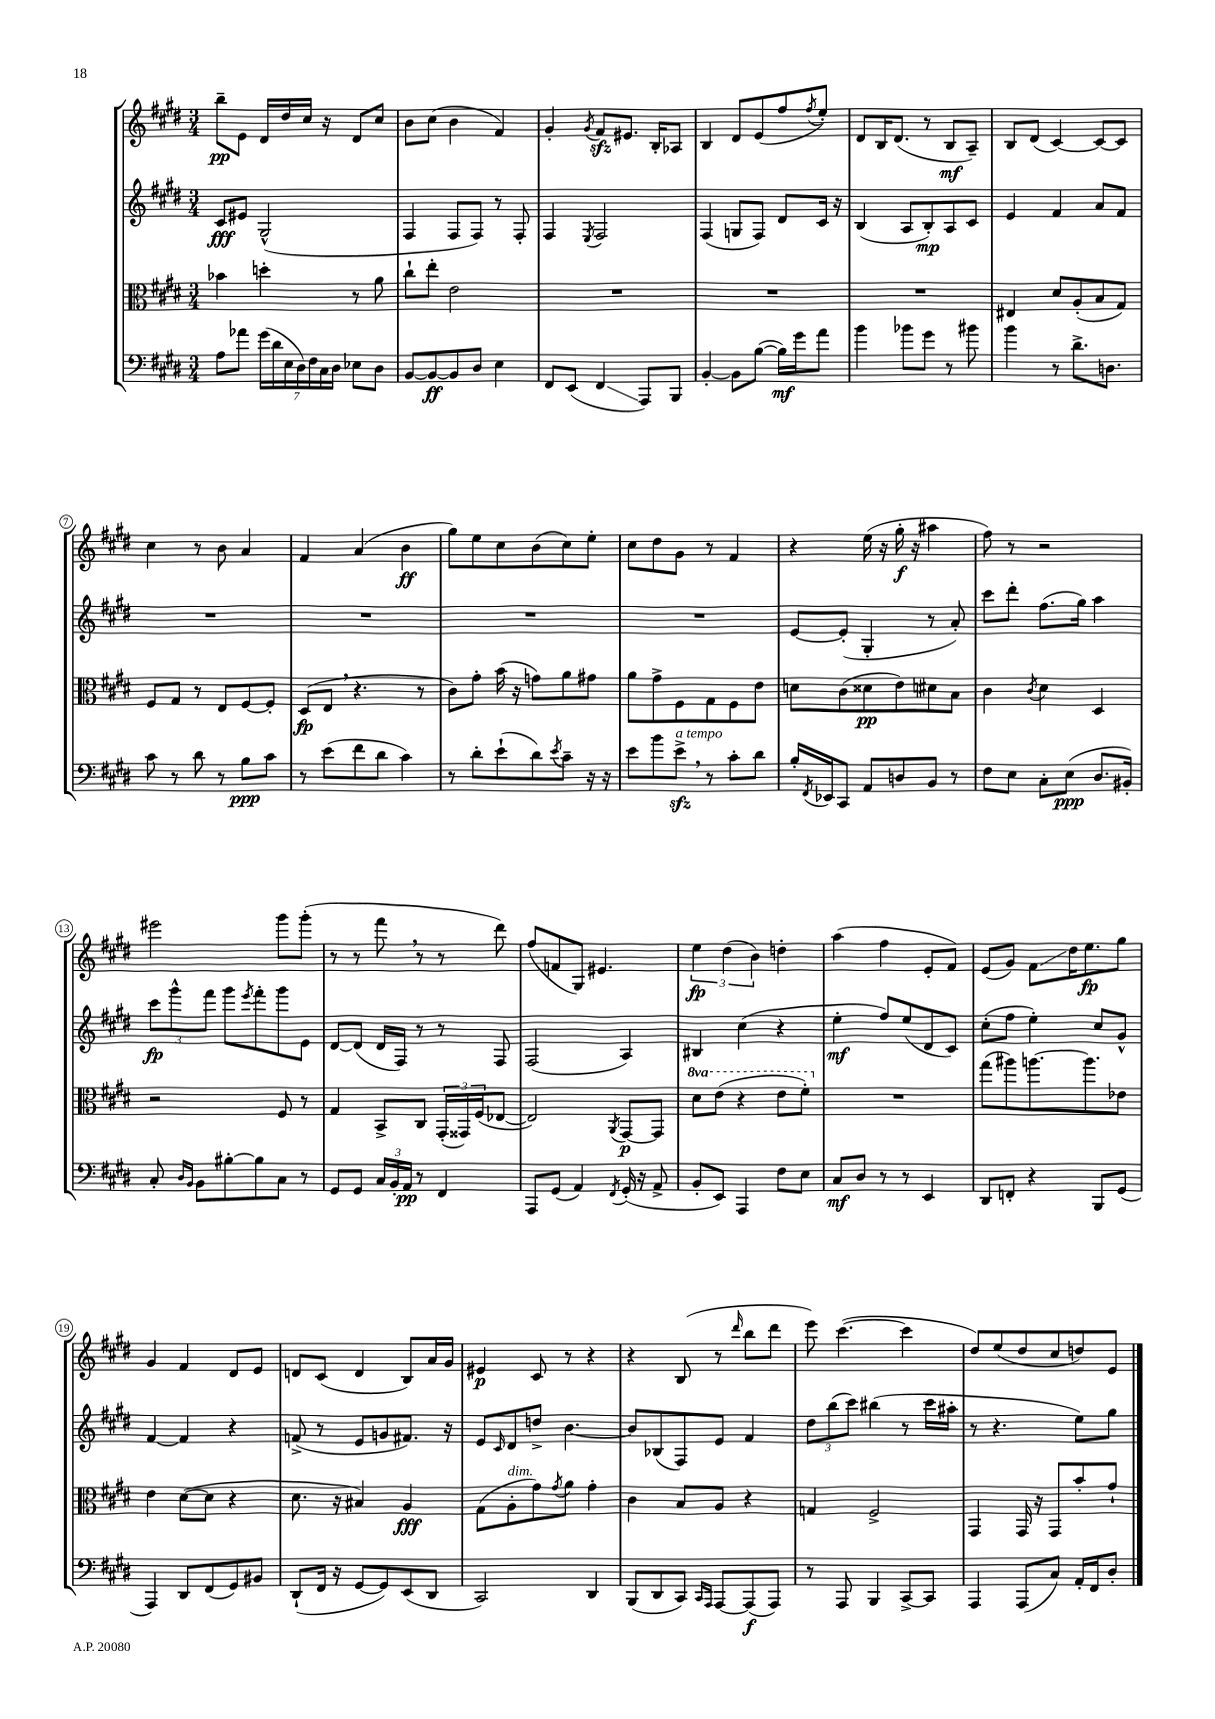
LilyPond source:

<<
\new StaffGroup <<
\new Staff = "s0" {
    \clef treble \key e \major \numericTimeSignature \time 3/4
    b''8--\pp e'8 dis'16 dis''16 cis''16 r16 dis'8 cis''8 |
    b'8 cis''8( b'4 fis'4) |
    gis'4-. \acciaccatura { gis'8 } fis'8\sfz eis'8. b16-. aes8 |
    b4 dis'8 e'8( fis''8 \acciaccatura { fis''8 } e''8-.) |
    dis'8 b16 dis'8.( r8 b8\mf a8--) |
    b8 dis'8( cis'4~) cis'8~ cis'8 |
    cis''4 r8 b'8 a'4 |
    fis'4 a'4( b'4\ff |
    gis''8) e''8 cis''8 b'8( cis''8) e''8-. |
    cis''8 dis''8 gis'8 r8 fis'4 |
    r4 e''16( r16 gis''16-.\f r16 ais''4 |
    fis''8) r8 r2 |
    eis'''2 gis'''8 gis'''8-.( |
    r8 r8 fis'''8 \breathe r8 r8 dis'''8) |
    fis''8( f'8 gis8) eis'4. |
    \tuplet 3/2 { e''4\fp dis''4( b'4) } d''4-. |
    a''4( fis''4 e'8-. fis'8) |
    e'8( gis'8) fis'8\glissando dis''16 e''8.\fp gis''8 |
    gis'4 fis'4 dis'8 e'8 |
    d'8 cis'8( d'4 b8) a'16 gis'16 |
    eis'4\p cis'8 r8 r4 |
    r4 b8( r8 \grace { dis'''16 } b''8 dis'''8 |
    e'''8) cis'''4.~( cis'''4 |
    dis''8) e''8( dis''8 cis''8 d''8) e'8 \bar "|." |
}
\new Staff = "s1" {
    \clef treble \key e \major \numericTimeSignature \time 3/4
    cis'8\fff eis'8 gis2-^( |
    fis4 fis8 fis8) r8 fis8-. |
    fis4 \acciaccatura { e8 } fis2 |
    fis4( g8 fis8) dis'8 cis'16 r16 |
    b4( a8 b8-.\mp) a8 cis'8 |
    e'4 fis'4 a'8 fis'8 |
    R2. |
    R2. |
    R2. |
    R2. |
    e'8~ e'8-.( gis4-. r8 a'8-.) |
    cis'''8 dis'''8-. fis''8.( gis''16) a''4 |
    \tuplet 3/2 { cis'''8\fp gis'''8-^ fis'''8 } gis'''8 \acciaccatura { e'''8 } fis'''8-. gis'''8 e'8 |
    dis'8~ dis'8( dis'16 fis16) r8 r8 fis8 |
    fis2( a4) |
    bis4 cis''4( r4 |
    e''4-.\mf fis''8) e''8( dis'8 cis'8) |
    cis''8-.( fis''8 e''4-.) cis''8 gis'8-^ |
    fis'4~ fis'4 r4 |
    f'8->( r8 e'8 g'8 fis'8.) r16 |
    e'8 \grace { cis'16 } dis'8 d''8-> b'4.~ |
    b'8 bes8( fis8) e'8 fis'4 |
    \tuplet 3/2 { dis''8 b''8( cis'''8) } bis''4( r8 cis'''16 ais''16-. |
    r8 r4. e''8) gis''8 \bar "|." |
}
\new Staff = "s2" {
    \clef alto \key e \major \numericTimeSignature \time 3/4 \set Staff.ottavationMarkups = #ottavation-simple-ordinals
    bes'4 d''4-. r8 a'8 |
    cis''8-! e''8-. e'2 |
    R2. |
    R2. |
    R2. |
    eis4 dis'8 a8-.( b8 gis8) |
    fis8 gis8 r8 e8 fis8~ fis8-. |
    dis8\fp( e8 \breathe r4. r8 |
    cis'8) gis'8-. b'16( r16 g'8) a'8 gis'8 |
    a'8 gis'8-> fis8 gis8 fis8 e'8 |
    d'8 cis'8( disis'8\pp e'8) dis'8 b8 |
    cis'4 \acciaccatura { cis'8 } dis'4 dis4 |
    r2 fis8 r8 |
    gis4 b,8-> cis8 \tuplet 3/2 { gis,16-.( gisis,16) fis16( } ees8~ |
    ees2) \acciaccatura { a,8 } gis,8~\p gis,8 |
    \ottava #1 dis''8 e''8( r4 e''8 fis''8-.) \ottava #0 |
    R2. |
    gis''8( ais''8) a''8.~ a''8. ees'8 |
    e'4 dis'8~( dis'8 r4 |
    dis'8. r16 bis4) a4\fff |
    gis8( a8-.^\markup { \italic "dim." } gis'8) \acciaccatura { gis'8 } a'8 gis'4-. |
    cis'4 b8 a8 r4 |
    g4 fis2-> |
    gis,4 gis,16 r16 gis,8 b'8-. gis'8-! \bar "|." |
}
\new Staff = "s3" {
    \clef bass \key e \major \numericTimeSignature \time 3/4
    a8 aes'8 \tuplet 7/4 { gis'16( dis'16 e16 dis16) fis16 cis16 dis16 } ees8 dis8 |
    b,8~ b,8~\ff b,8 dis8 e4 |
    fis,8 e,8( fis,4\glissando a,,8) b,,8 |
    b,4~-. b,8 b8~( b16\mf) gis'16 a'8 |
    b'4 bes'8 gis'8 r8 bis'8 |
    b'4 r8 dis'8.-> d8. |
    cis'8 r8 dis'8 r8 b8\ppp cis'8 |
    r8 e'8( fis'8 dis'8 cis'4) |
    r8 dis'8-. e'8-!( dis'8) \acciaccatura { e'8 } cis'8-- r16 r16 |
    e'8 b'8 e'8->\sfz^\markup { \italic "a tempo" } \breathe r8 cis'8-. dis'8 |
    b16-. \acciaccatura { fis,8 } ees,16 cis,8 a,8 d8 b,8 r8 |
    fis8 e8 cis8-. e8\ppp( dis8. bis,16-.) |
    cis8-. \grace { dis16 b,16 } b,8 bis8~-. bis8 cis8 r8 |
    gis,8 gis,8 \tuplet 3/2 { cis16 b,16-. a,16\pp } r8 fis,4 |
    a,,8 gis,8( a,4) \acciaccatura { fis,8 } gis,16-.( r16 a,8-> |
    b,8-. e,8) a,,4 fis8 e8 |
    cis8\mf dis8 r8 r8 e,4 |
    dis,8 f,8-. r4 b,,8 gis,8( |
    a,,4) dis,8 fis,8( gis,8) bis,8 |
    dis,8-!( fis,16 r16 gis,8~ gis,8) e,8( dis,8 |
    cis,2) dis,4 |
    b,,8( dis,8 cis,8) \grace { cis,16 a,,16 } a,,8~ a,,8\f( a,,8) |
    r8 a,,8 b,,4 cis,8~-> cis,8 |
    a,,4 a,,8( cis8) a,16-. fis,16 dis8-. \bar "|." |
}
>>
>>
\layout { \context { \Score \override BarNumber.stencil = #(make-stencil-circler 0.1 0.3 ly:text-interface::print) } }
